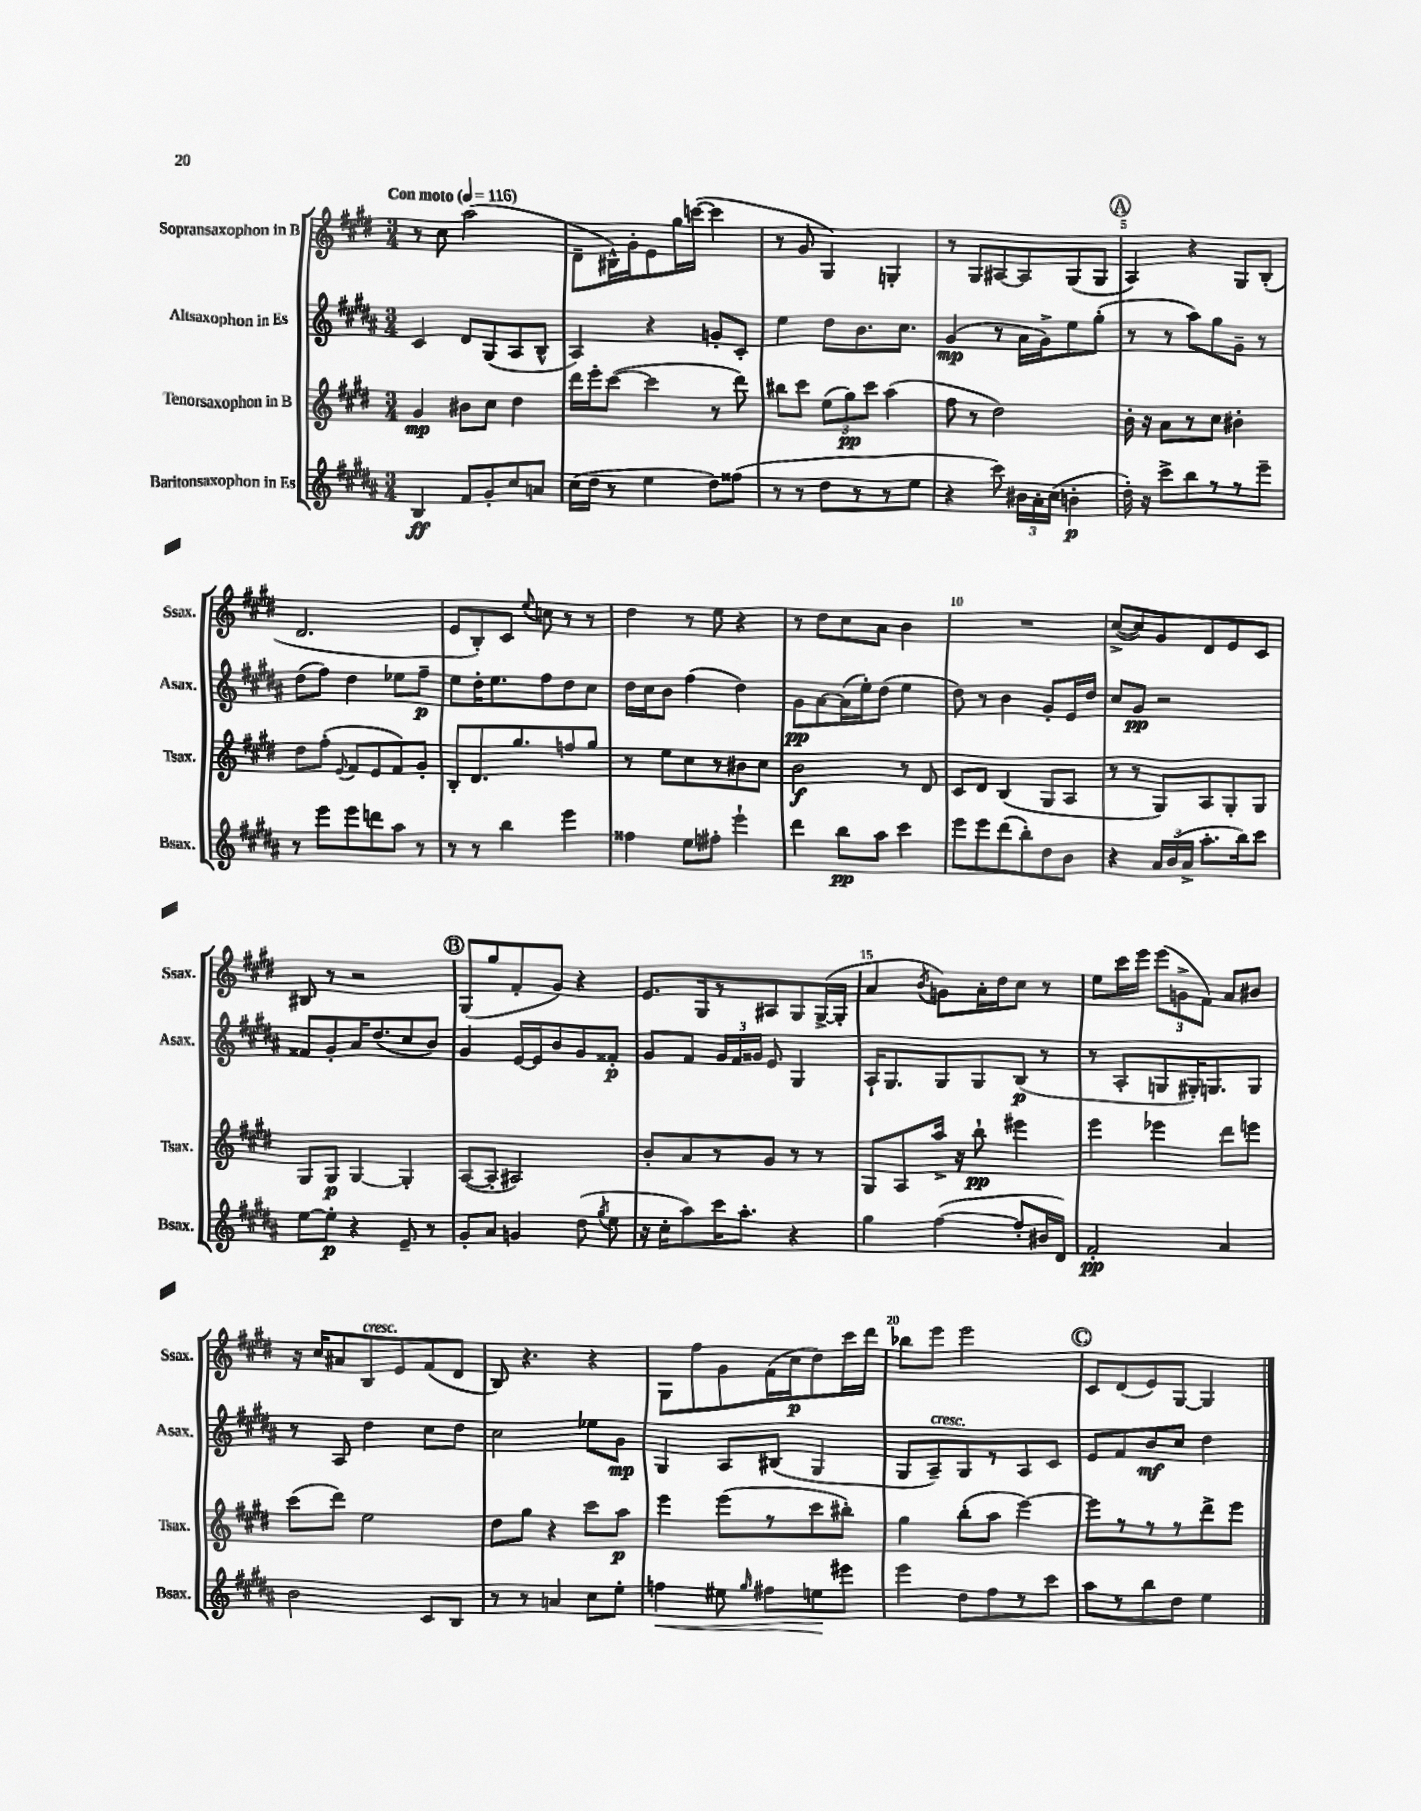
<<
\new StaffGroup <<
\new Staff = "s0" \with { instrumentName = "Sopransaxophon in B" shortInstrumentName = "Ssax." } {
    \clef treble \key e \major \numericTimeSignature \time 3/4 \tempo "Con moto" 4 = 116
    \autoBeamOff r8 cis''8 a''2( |
    dis'8[-- bis16-^) gis'16-. e'8 gis''16 c'''16]~( c'''4 |
    r8 gis'8 gis4) g4-. |
    r8 gis8[ ais8~ ais8 gis8( gis8] |
    \mark \markup { \circle "A" } a4) r4 gis8[ b8]-.( |
    dis'2. |
    e'8[ b8-.) cis'8] \appoggiatura { e''8 } c''8 r8 r8 |
    dis''4 r8 e''8 r4 |
    r8 dis''8[ cis''8 a'8] b'4 |
    R2. |
    cis''8[~->( cis''8) gis'8 dis'8 e'8 cis'8] |
    bis8 r8 r2 |
    \mark \markup { \circle "B" } gis8[( gis''8 fis'8-. gis'8]) r4 |
    e'8.[ gis16 r8 ais8 gis8 gis16~->( gis16]-. |
    a'4 \acciaccatura { b'8 } g'8[) a'16-. dis''16 cis''8] r8 |
    e''8[ cis'''16 e'''16] \tuplet 3/2 { e'''8[( g'8-> fis'8]) } a'8[ bis'8] |
    r16 cis''16[ ais'8 b8^\markup { \italic "cresc." } e'8 fis'8( dis'8] |
    b8) r4. r4 |
    gis8[ fis''8 gis'8 fis'16( cis''16\p dis''8) cis'''16 dis'''16] |
    bes''8[ e'''8] e'''2 |
    \mark \markup { \circle "C" } cis'8[ dis'8( e'8) gis8]~ gis4 \bar "|." |
}
\new Staff = "s1" \with { instrumentName = "Altsaxophon in Es" shortInstrumentName = "Asax." } {
    \clef treble \key b \major \numericTimeSignature \time 3/4
    \autoBeamOff cis'4 dis'8[ gis8( ais8 b8]-^ |
    ais4) r4 g'8[-. cis'8]-. |
    e''4 dis''8[ b'8. cis''8.] |
    gis'4\mp( r8 ais'16[ gis'16->) e''8 gis''8]-.( |
    \mark \markup { \circle "A" } r8 r8 ais''8[) gis''8 gis'8]-- r8 |
    dis''8[( fis''8]) dis''4 ees''8[ fis''8]--\p |
    e''8[ dis''16-. e''8. fis''8 dis''8 cis''8] |
    dis''16[ cis''16 b'8] fis''4( dis''4) |
    gis'8[\pp ais'8~ ais'16( e''16-.) dis''8]( e''4 |
    dis''8) r8 b'4 gis'8[-. e'16 dis''16] |
    cis''8[ gis'8]\pp r2 |
    fisis'8[ gis'8-. ais'16 dis''8.( cis''8 b'8]) |
    \mark \markup { \circle "B" } gis'4 e'16[~ e'16 b'8 gis'8 fisis'8]-.\p |
    gis'8[ fis'8] \tuplet 3/2 { gis'16[ fis'16 gisis'16] } e'8 gis4 |
    ais16[-! gis8. gis8 gis8 b8]\p( r8 |
    r8 ais8[-. g8 gis16-.) g8. g8] |
    r8 ais8 dis''4 cis''8[ dis''8] |
    cis''2 ees''8[ gis'8]\mp |
    gis4 ais8[ bis8]( gis4 |
    gis8[ ais8--^\markup { \italic "cresc." }) gis8 r8 ais8 cis'8] |
    \mark \markup { \circle "C" } e'8[ fis'8 b'8\mf cis''8] dis''4 \bar "|." |
}
\new Staff = "s2" \with { instrumentName = "Tenorsaxophon in B" shortInstrumentName = "Tsax." } {
    \clef treble \key e \major \numericTimeSignature \time 3/4
    \autoBeamOff gis'4\mp bis'8[ cis''8] dis''4 |
    dis'''16[ e'''16-. cis'''8]~( cis'''4 r8 dis'''8) |
    bis''8[ cis'''8] \tuplet 3/2 { e''8[( gis''8\pp) cis'''8] } a''4( |
    fis''8 r8 dis''2) |
    \mark \markup { \circle "A" } b'16-. r16 a'8[ r8 cis''8] bis'4-. |
    dis''8[ fis''8]-.( \appoggiatura { e'8 } fis'8[ e'8 fis'8) gis'8]-. |
    b8[-. dis'8. gis''8. f''8 gis''8] |
    r8 e''8[ cis''8 r8 bis'8 cis''8] |
    b'2\f r8 dis'8 |
    cis'8[ dis'8] b4( gis8[ a8] |
    r8 r8 gis8[) a8 gis8-. gis8] |
    gis8[ gis8]\p gis4~ gis4-. |
    \mark \markup { \circle "B" } a8[~( a8]-. ais2) |
    b'8[-. a'8 r8 gis'8] r8 r8 |
    gis8[ a8 a''16]-> r16 b''8-!\pp eis'''4 |
    e'''4 ees'''4 dis'''8[ e'''8] |
    cis'''8[( dis'''8]) e''2 |
    dis''8[ gis''8] r4 cis'''8[ a''8]\p |
    e'''4 e'''8[( r8 cis'''8 bis''8]-.) |
    gis''4 b''8[-.( a''8] e'''4~) |
    \mark \markup { \circle "C" } e'''8[ r8 r8 r8 dis'''8-> e'''8] \bar "|." |
}
\new Staff = "s3" \with { instrumentName = "Baritonsaxophon in Es" shortInstrumentName = "Bsax." } {
    \clef treble \key b \major \numericTimeSignature \time 3/4
    \autoBeamOff b4\ff fis'8[ gis'8-. cis''8 a'8] |
    cis''16[( dis''16] r8 e''4 dis''8[) fisis''8]( |
    r8 r8 dis''8[ r8 r8 e''8] |
    r4 cis'''8) \tuplet 3/2 { bis'16[ ais'16-. cis''16]( } b'4-.\p |
    \mark \markup { \circle "A" } dis''16-.) r16 cis'''8[-> b''8 r8 r8 e'''8]-- |
    r8 e'''8[ e'''8 d'''8 ais''8] r8 |
    r8 r8 b''4 e'''4 |
    fisis''4 e''8[ fis''8]-. e'''4-! |
    dis'''4 b''8[\pp ais''8] cis'''4 |
    e'''8[ e'''8 dis'''8( b''8-.) dis''8 b'8] |
    r4 \tuplet 3/2 { ais'16[ b'16( ais'16]-> } ais''8.[-. b''16) cis'''8] |
    e''8[~ e''8]-.\p r4 e'8-- r8 |
    \mark \markup { \circle "B" } gis'8[-. ais'8] g'4 dis''8( \acciaccatura { gis''8 } e''8 |
    r16 cis''16[-. ais''8) cis'''16 ais''8.]-. r4 |
    gis''4 fis''4~( fis''8[-. bis'16 dis'16]) |
    fis'2-.\pp ais'4 |
    b'2 cis'8[ b8] |
    r8 r8 a'4 cis''8[ e''8]-. |
    f''4\< eis''8 \grace { gis''16 } fis''8[ e''8\! eis'''8] |
    e'''4 dis''8[ fis''8 r8 cis'''8] |
    \mark \markup { \circle "C" } ais''8[ r8 b''8 dis''8] e''4 \bar "|." |
}
>>
>>
\layout { \context { \Score \override BarNumber.break-visibility = ##(#f #t #t) barNumberVisibility = #(every-nth-bar-number-visible 5) } }
